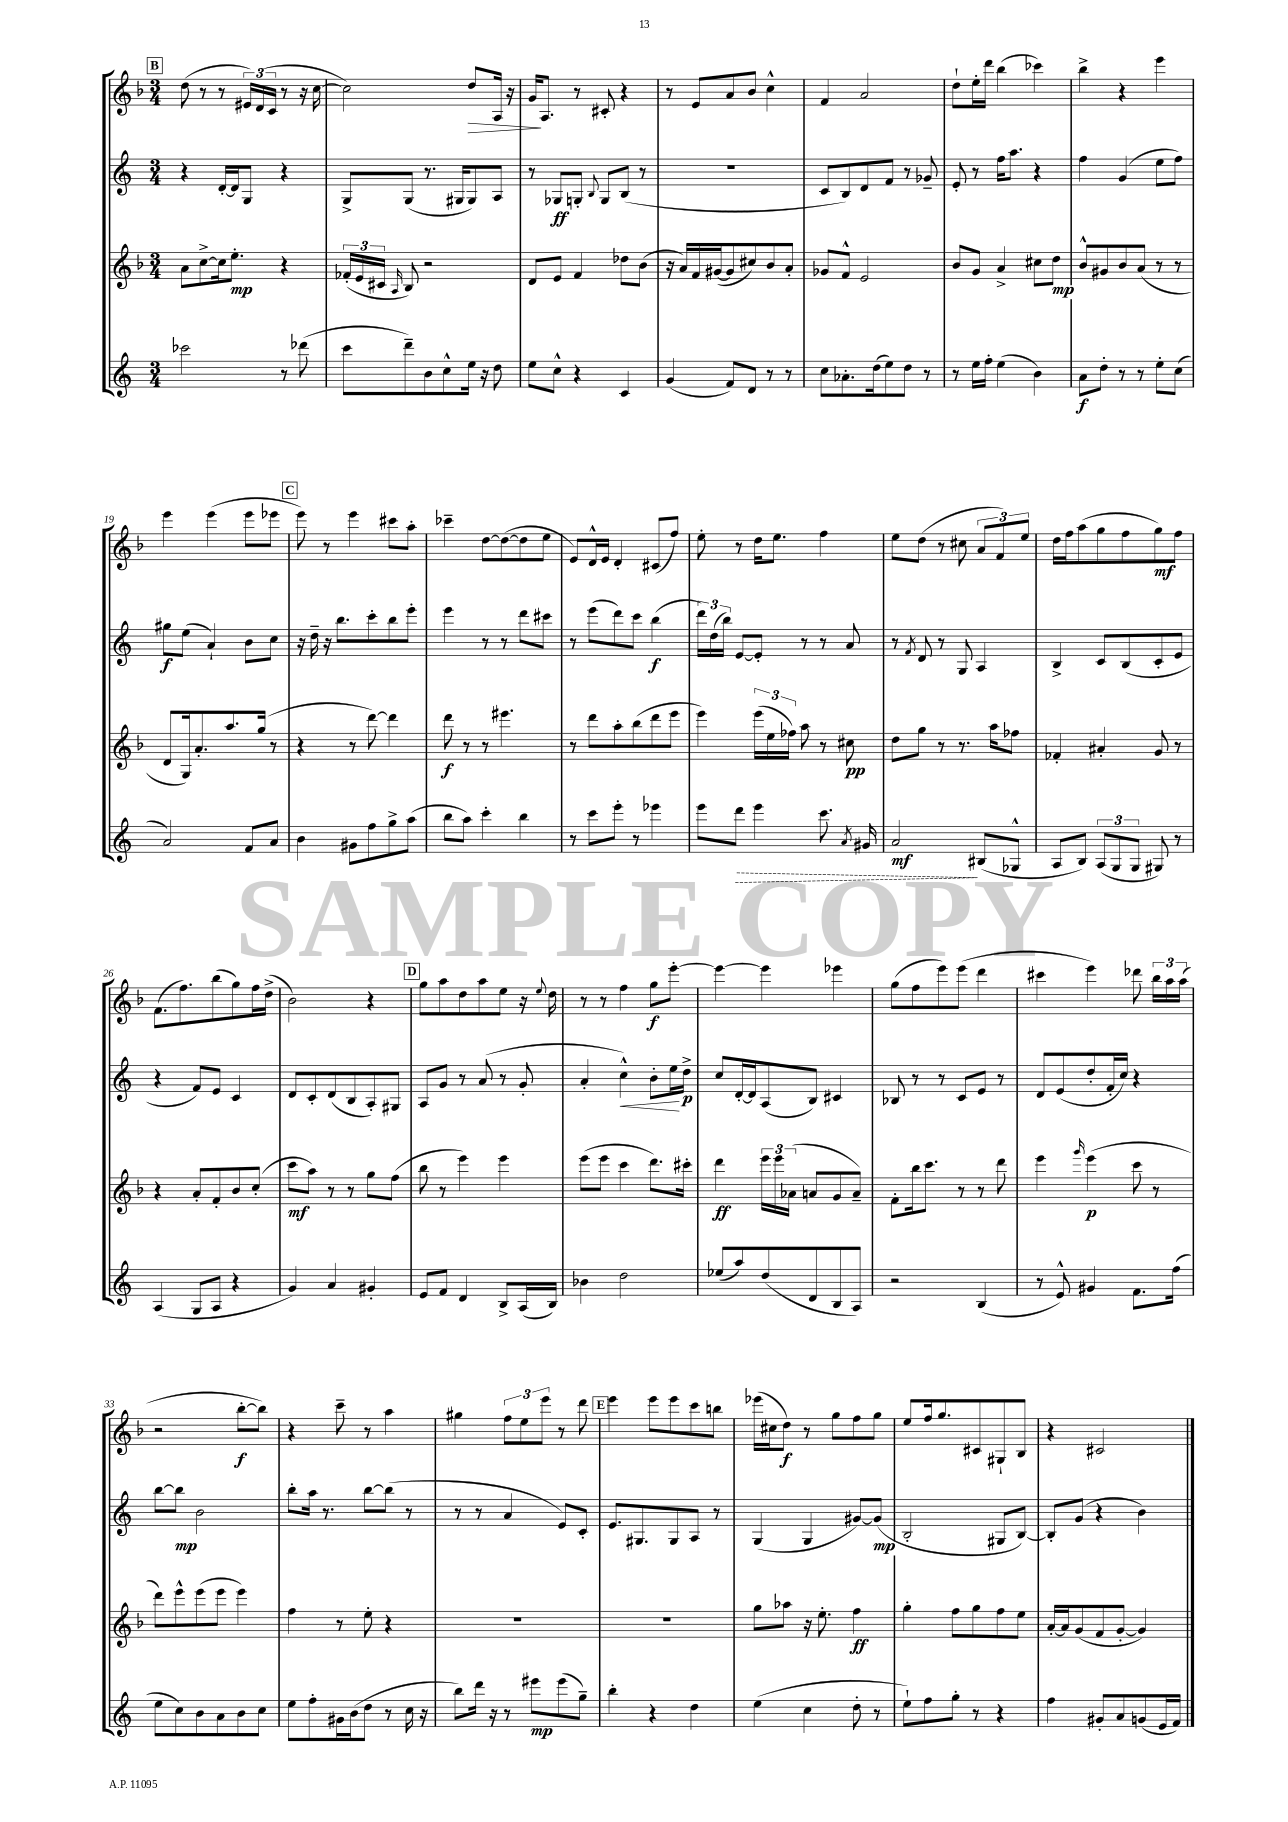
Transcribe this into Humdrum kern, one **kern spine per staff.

**kern	**kern	**kern	**kern
*staff4	*staff3	*staff2	*staff1
*clefG2	*clefG2	*clefG2	*clefG2
*k[]	*k[b-]	*k[]	*k[b-]
*M3/4	*M3/4	*M3/4	*M3/4
2ccc-	8a	4r	(8dd
.	[8cc^	.	8r
.	16cc]	[16d'	8r
.	8.ee'	16d]	.
.	.	8G	24e#)
.	.	.	(24d
.	.	.	24c
8r	4r	4r	8r
(8ddd-	.	.	16r
.	.	.	[16cc
=	=	=	=
8ccc	(24f-'	8G^	2cc])
.	24e	.	.
.	24c#	.	.
.	16qqA	.	.
8ddd~)	8B-)	(8G	.
8b	2r	8.r	.
8cc^^	.	.	.
.	.	16G#	.
16ee	.	8G#)	8dd
16r	.	.	.
8dd	.	8A	16A
.	.	.	16r
=	=	=	=
8ee	8d	8r	16g
.	.	.	8.A
8cc^^	8e	8G-	.
4r	4f	8G'	8r
.	.	8qqB	.
.	.	8G	8c#'
4c	8dd-	(8B	4r
.	(8b-	8r	.
=	=	=	=
(4g	16r	2.r	8r
.	16a)	.	.
.	16f	.	8e
.	([16g#	.	.
8f)	8g#]	.	8a
8d	8cc#)	.	8b-
8r	8b-	.	4cc^^
8r	8a'	.	.
=	=	=	=
8cc	8g-	8c	4f
8.a-'	8f^^	8B)	.
.	2e	8d	2a
(16dd	.	.	.
8ee)	.	8f	.
8dd	.	8r	.
8r	.	8g-~	.
=	=	=	=
8r	8b-	8e'	8dd`
16ee	8g	8r	16ee'
16ff'	.	.	16ddd
(4ee	4a^	16ff	(4bb-
.	.	8.aa	.
4b)	8cc#	4r	4ccc-)
.	8dd	.	.
=	=	=	=
8a	8b-^^	4ff	4bb-^
8dd'	8g#	.	.
8r	8b-	(4g	4r
8r	(8a	.	.
8ee'	8r	8ee	4eee
(8cc	8r	8ff)	.
=	=	=	=
2a)	8d	8gg#	4eee
.	16G)	(8ee	.
.	8.a'	.	.
.	.	4a`)	(4eee
.	8.aa	.	.
8f	.	8b	8eee
.	(16gg	.	.
8a	8r	8cc	8eee-
=	=	=	=
4b	4r	16r	8eee)
.	.	16dd~	.
.	.	16r	8r
.	.	8.bb	.
8g#	8r	.	4eee
8ff	[8ddd)	8ccc'	.
8gg^	4ddd]	8bb	8ccc#
(8aa	.	8eee'	8aa'
=	=	=	=
8bb	8ddd	4eee	4ccc-~
8aa)	8r	.	.
4ccc'	8r	8r	[8dd
.	4.eee#	8r	(8dd_
4bb	.	8ddd	8dd]
.	.	8ccc#	8ee
=	=	=	=
8r	8r	8r	8e)
8ccc	8ddd	(8eee	16d^^
.	.	.	16e
8eee'	8aa'	8ddd)	4d'
8r	(8bb-	8ccc	.
4eee-	8ddd	(4bb	(8c#
.	8eee	.	8ff)
=	=	=	=
8eee	4eee)	24ddd)	8ee'
.	.	(24dd	.
.	.	24bb)	.
8ddd	.	[8e	8r
4eee	(24eee	8e']	16dd
.	24ee	.	.
.	.	.	8.ee
.	24ff-)	.	.
.	8aa	8r	.
8.ccc	8r	8r	4ff
.	8cc#	8a	.
8qa	.	.	.
16g#	.	.	.
=	=	=	=
2a	8dd	8r	8ee
.	.	8qf	.
.	8gg	8d	(8dd
.	8r	8r	8r
.	8.r	8G	8cc#
(8B#	.	4A	12a
.	16aa	.	.
.	.	.	12f)
8G-^^	8ff-	.	.
.	.	.	12ee
=	=	=	=
8A	4f-'	4B^	16dd
.	.	.	16ff
8B)	.	.	(8aa
(12A	4a#'	8c	8gg
12G	.	.	.
.	.	(8B	8ff
12G	.	.	.
8G#)	8g	8c'	8gg)
8r	8r	8e	8ff
=	=	=	=
(4A	4r	4r	(8.f
.	.	.	8.ff)
8G	8a'	8f)	.
8A	8f'	8e	(8bb-
4r	8b-	4c	8gg)
.	(8cc'	.	16ff
.	.	.	(16dd^
=	=	=	=
4g)	8ccc	8d	2b-)
.	8aa)	8c'	.
4a	8r	(8d	.
.	8r	8B	.
4g#'	8gg	8A')	4r
.	(8ff	8G#	.
=	=	=	=
8e	8bb-	8A	8gg
8f	8r	8g	8aa
4d	4eee)	8r	8dd
.	.	(8a	8aa
8B^	4eee	8r	8ee
(16A	.	8g'	16r
.	.	.	8qqee
16B)	.	.	16dd
=	=	=	=
4b-	(8eee	4a'	8r
.	8eee	.	8r
2dd	4ccc	4cc^^)	4ff
.	8.ddd)	8b'	8gg
.	.	16ee	[8eee'
.	16ccc#'	16dd^	.
=	=	=	=
(8ee-	4ddd	8cc	4eee_
8aa)	.	[16d'	.
.	.	16d]	.
(8dd	24eee	(8A	4eee]
.	24eee	.	.
.	(24a-	.	.
8d	8a	8B)	.
8B	8g	4c#	4eee-
8A)	8a~)	.	.
=	=	=	=
2r	8f'	8B-	(8gg
.	16bb-	8r	8ff
.	8.ccc	.	.
.	.	8r	8eee)
.	8r	8c	(8eee
(4B	8r	8e	4ddd
.	8ddd	8r	.
=	=	=	=
8r	4eee	8d	4ccc#
8e^^)	.	(8e	.
.	16qqggg	.	.
4g#	(4eee	8dd'	4eee)
.	.	16f'	.
.	.	16cc)	.
8.f	8ccc	4r	8ddd-
.	8r	.	24bb-
.	.	.	24aa
(16ff	.	.	.
.	.	.	(24aa
=	=	=	=
8ee	8ddd)	[8bb	2r
8cc)	8eee^^	8bb]	.
8b	(8eee	2b	.
8a	8eee	.	.
8b	4eee)	.	[8bb-'
8cc	.	.	8bb-])
=	=	=	=
8ee	4ff	8bb'	4r
8ff'	.	16aa	.
.	.	8.r	.
16g#	8r	.	8ccc~
(16b	.	.	.
8dd	8ee'	[8bb	8r
8r	4r	(8bb]	4aa
16cc	.	8r	.
16r	.	.	.
=	=	=	=
8bb)	2.r	8r	4gg#
16ddd	.	8r	.
16r	.	.	.
8r	.	4a	12ff
.	.	.	12ee
8eee#	.	.	.
.	.	.	12eee
(8eee#	.	8e)	8r
8gg~)	.	8c'	8ddd
=	=	=	=
4bb'	2.r	8.e	4eee
.	.	8.G#	.
4r	.	.	8eee
.	.	8G#	8eee
4dd	.	8A	8ccc
.	.	8r	8bb
=	=	=	=
(4ee	8gg	(4G	(16eee-
.	.	.	16cc#
.	8aa-	.	8dd)
4cc	16r	4G	8r
.	8.ee'	.	.
.	.	.	8gg
8dd'	4ff	[8g#)	8ff
8r	.	(8g#]	8gg
=	=	=	=
8ee`)	4gg'	2B'	8ee
8ff	.	.	16ff
.	.	.	8.gg
8gg'	8ff	.	.
8r	8gg	.	8c#
4r	8ff	8G#	8G#`
.	8ee	[8B)	8B-
=	=	=	=
4ff	[16a'	8B']	4r
.	16a]	.	.
.	(8g	(8g	.
8g#'	8f	4r	2c#
8a	[8g'	.	.
(8g	4g])	4b)	.
16e	.	.	.
16f)	.	.	.
==	==	==	==
*-	*-	*-	*-
